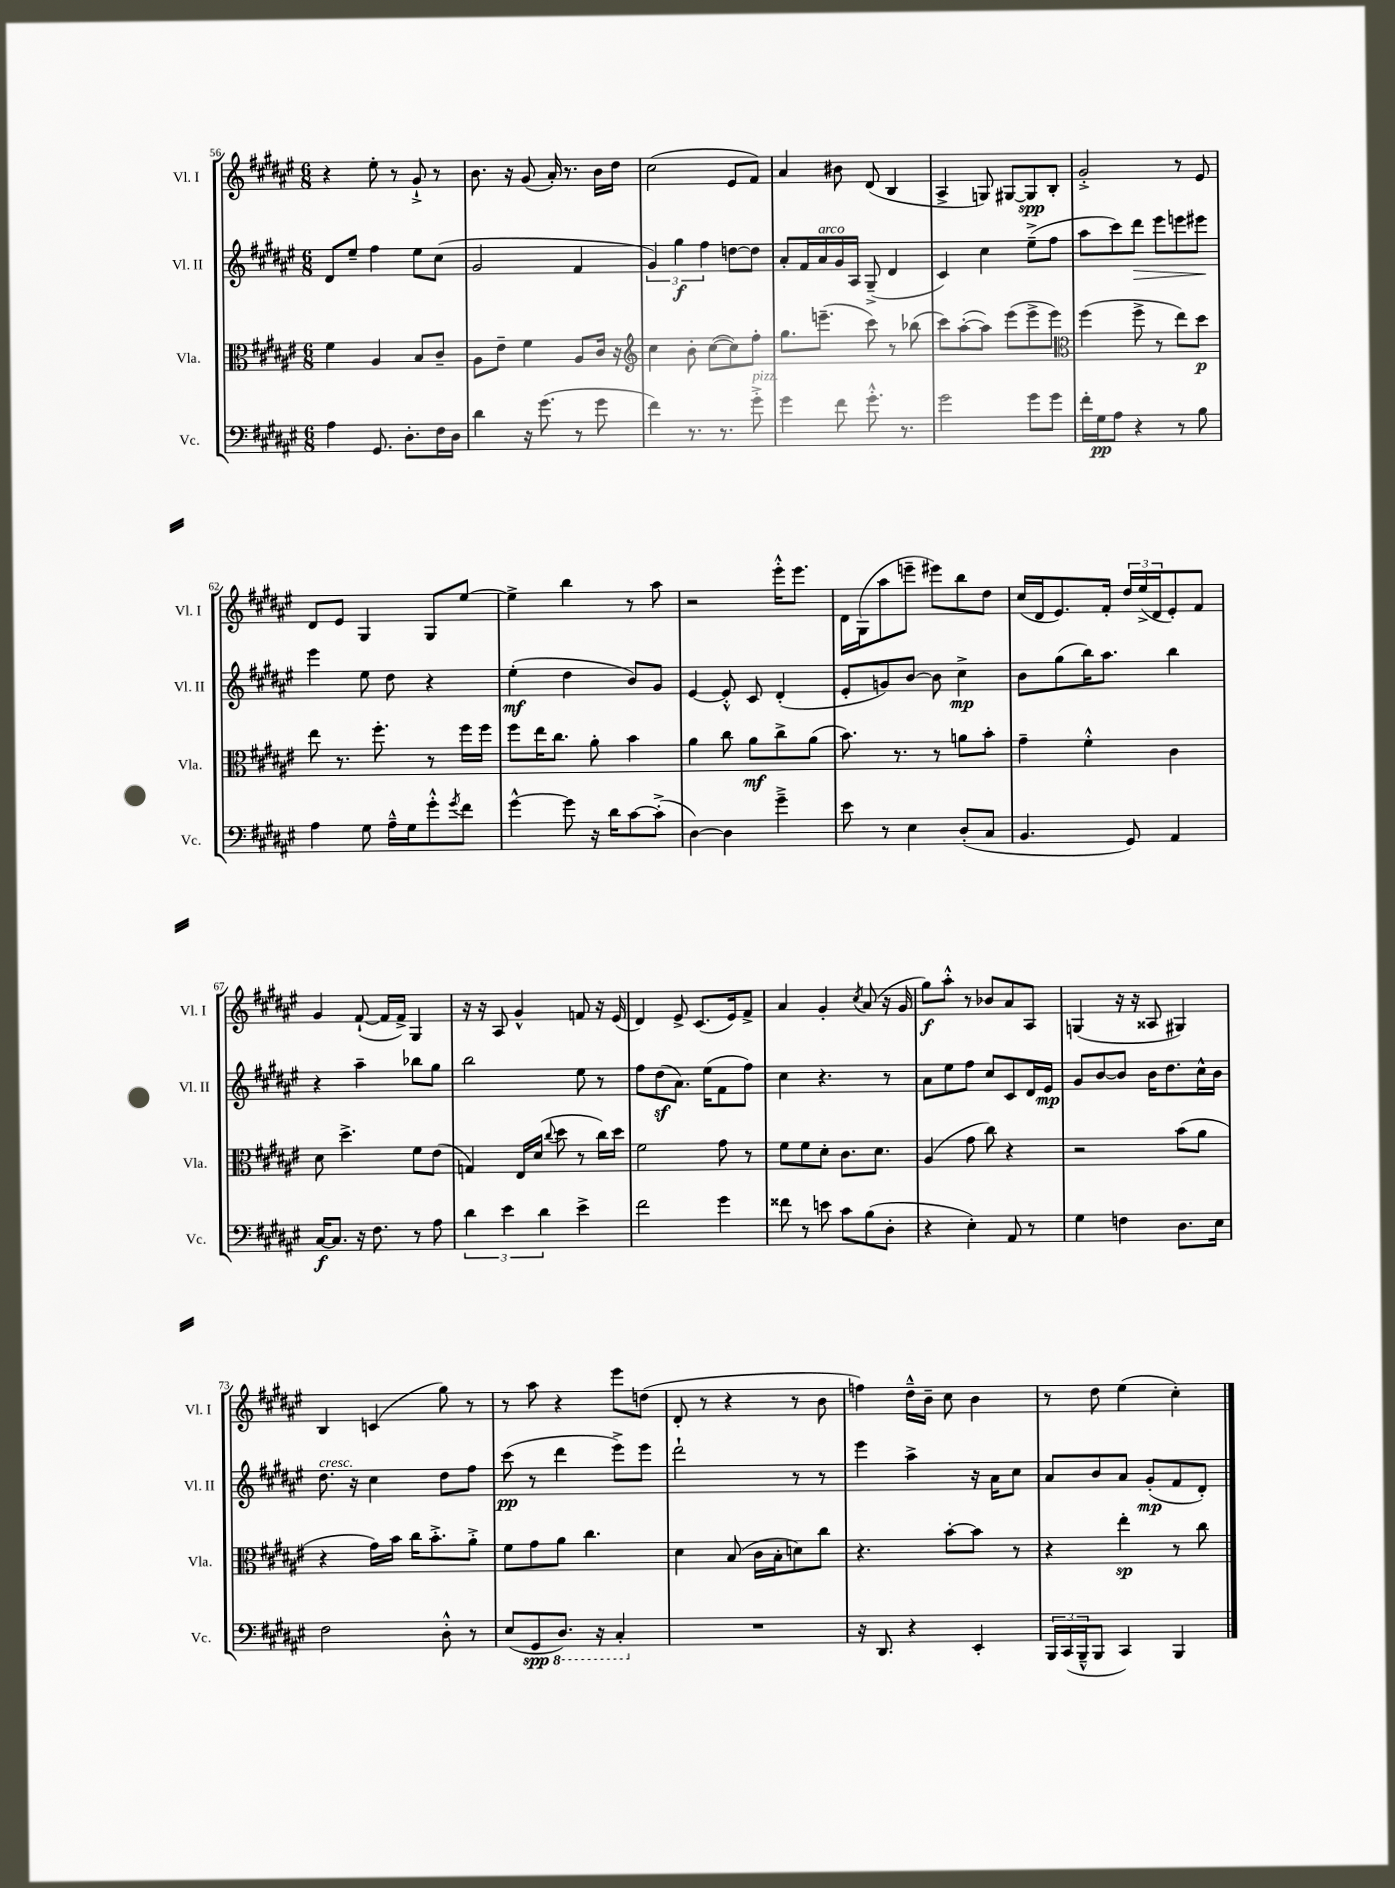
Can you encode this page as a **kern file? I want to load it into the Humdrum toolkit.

**kern	**kern	**kern	**kern
*staff4	*staff3	*staff2	*staff1
*clefF4	*clefC3	*clefG2	*clefG2
*k[f#c#g#d#a#e#]	*k[f#c#g#d#a#e#]	*k[f#c#g#d#a#e#]	*k[f#c#g#d#a#e#]
*M6/8	*M6/8	*M6/8	*M6/8
4A#	4f#	8d#	4r
.	.	8ee#~	.
8.GG#	4A#	4ff#	8ee#'
.	.	.	8r
8.D#'	.	.	.
.	8B	8ee#	8g#`^
16F#	8c#~	(8cc#	8r
16D#	.	.	.
=	=	=	=
4d#	8A#	2g#	8.b
.	8e#~	.	.
.	.	.	16r
16r	4f#	.	(8g#
(8.g#	.	.	.
.	.	.	16a#')
.	.	.	8.r
8r	8A#	4f#	.
8g#	16c#	.	16b
.	16r	.	16dd#
=	=	=	=
*	*clefG2	*	*
4f#)	4cc#	6g#)	(2cc#
.	.	6gg#	.
8.r	8b'	.	.
.	.	6ff#	.
.	([8cc#	.	.
8.r	.	.	.
.	8cc#])	[8dd	8e#
8g#'^	8ff#'	8dd]	8f#)
=	=	=	=
4g#	8.gg#	8a#'	4a#
.	.	16f#	.
.	(8.eee~	16a#	.
8f#	.	16g#	8b#
.	.	16A#	.
8.g#'^^	8ccc#)	(8G#~^	(8d#
.	8r	4d#	4B
8.r	.	.	.
.	(8bb-	.	.
=	=	=	=
2g#	8ccc#)	4c#)	4A#^
.	([8aa#'	.	.
.	8aa#])	4cc#	8G)
.	(8eee#	.	[8G#
8g#	8eee#^	(8ee#~^	8G#]
8g#	8eee#)	8ff#	8B'
=	=	=	=
*	*clefC3	*	*
16f#'	(4ff#	8aa#	2g#'^
16G#	.	.	.
8A#	.	8ccc#)	.
4r	8ff#^	8ddd#	.
.	8r	8eee#	.
8r	8ee#)	8eee	8r
8B	8dd#	8eee#	8e#
=	=	=	=
4A#	8ee#	4eee#	8d#
.	8.r	.	8e#
8G#	.	8ee#	4G#
.	8.ff#'	.	.
16A#~^^	.	8dd#	.
16G#	.	.	.
8g#'^^	8r	4r	8G#
8qg#	.	.	.
8f#	16ff#	.	[8ee#
.	16ff#	.	.
=	=	=	=
[4g#^^	8ff#	(4ee#'	4ee#^]
.	16ee#	.	.
.	8.cc#	.	.
8g#]	.	4dd#	4bb
16r	8a#'	.	.
16d#	.	.	.
[8c#	4b	8b)	8r
(8c#'^]	.	8g#	8aa#
=	=	=	=
[4D#)	4a#	[4e#	2r
4D#]	8cc#	8e#'^^]	.
.	8a#	8c#	.
4g#~^	8cc#^	(4d#'	16eee#'^^
.	.	.	8.eee#
.	(8a#	.	.
=	=	=	=
8e#	8.b)	8e#'	16d#
.	.	.	(16G#
8r	.	8g)	8aa#
.	8.r	.	.
4E#	.	[8b	8eee~
.	8r	8b]	8eee#)
(8D#'	8a	4cc#^	8bb
8C#	8b'	.	8dd#
=	=	=	=
4.BB	4g#~	8b	(16cc#
.	.	.	16d#
.	.	(8gg#	8.e#)
.	4f#'^^	16bb)	.
.	.	8.aa#	16f#'
8GG#)	.	.	24dd#
.	.	.	(24ee#^
.	.	.	24d#
4AA#	4c#	4bb	8e#')
.	.	.	8f#
=	=	=	=
[16C#	8d#	4r	4g#
8.C#]	.	.	.
.	4.dd#^	.	.
16r	.	4aa#~	([8f#`
8.F#	.	.	.
.	.	.	16f#]
.	.	.	16f#^)
8r	8f#	8bb-	4G#
8A#	(8e#	8gg#	.
=	=	=	=
6d#	4G)	2bb	16r
.	.	.	16r
.	.	.	8A#
6e#	.	.	.
.	16E#	.	4g#^^
.	(16d#	.	.
6d#	.	.	.
.	8qqcc#	.	.
.	8dd#	.	.
4e#^	8r	8ee#	8f
.	16cc#)	8r	16r
.	16dd#	.	(16e#
=	=	=	=
2f#	2f#	8ff#	4d#)
.	.	(8dd#	.
.	.	8.a#)	8e#^
.	.	.	(8.c#
.	.	(16ee#	.
4g#	8g#	8f#	.
.	.	.	16e#)
.	8r	8ff#)	8f#^
=	=	=	=
8f##	8f#	4cc#	4a#
8r	8f#	.	.
8e	8d#'	4.r	4g#'
8c#	8.c#	.	.
.	.	.	8qcc#
(8B	.	.	(8a#
.	8.d#	.	.
8D#'	.	8r	16r
.	.	.	16g#
=	=	=	=
4r	(4A#	8a#	8gg#)
.	.	8ee#	8aa#'^^
4E#')	8g#	8ff#	8r
.	8cc#)	8cc#	8b-
8AA#	4r	8c#	8a#
8r	.	16d#	8A#
.	.	16e#	.
=	=	=	=
4G#	2r	8g#	(4G
.	.	[8b	.
4F	.	8b]	16r
.	.	.	16r
.	.	16b	8A##
.	.	8.dd#	.
8.D#	(8b	.	4G#)
.	8a#	16cc#^^	.
16E#	.	16b	.
=	=	=	=
2F#	4r	8.dd#	4B
.	.	16r	.
.	16g#)	4cc#	(4c
.	16b	.	.
.	16cc#	.	.
.	8.b'^	.	.
8D#'^^	.	8dd#	8gg#)
8r	8a#'^	8ff#	8r
=	=	=	=
(8E#	8f#	(8ccc#	8r
8GG#	8g#	8r	8aa#
8.DD#)	8a#	4ddd#	4r
.	4.cc#	.	.
16r	.	.	.
4CC#'	.	8eee#^)	8eee#
.	.	8eee#	(8dd
=	=	=	=
2.r	4d#	2ddd#`	8d#'
.	.	.	8r
.	(8B	.	4r
.	16c#	.	.
.	16B'	.	.
.	8d)	8r	8r
.	8cc#	8r	8b
=	=	=	=
16r	4.r	4eee#	4ff)
8.DD#	.	.	.
4r	.	4aa#^	16dd#~^^
.	.	.	16b~
.	[8b'	.	8cc#
4EE#'	8b]	16r	4b
.	.	16a#	.
.	8r	8cc#	.
=	=	=	=
24BBB	4r	8a#	8r
(24CC#	.	.	.
24BBB~^^	.	.	.
8BBB	.	8b	8dd#
4CC#)	4ee#'	8a#	(4ee#
.	.	(8g#'	.
4BBB	8r	8f#	4cc#')
.	8cc#	8d#')	.
==	==	==	==
*-	*-	*-	*-
